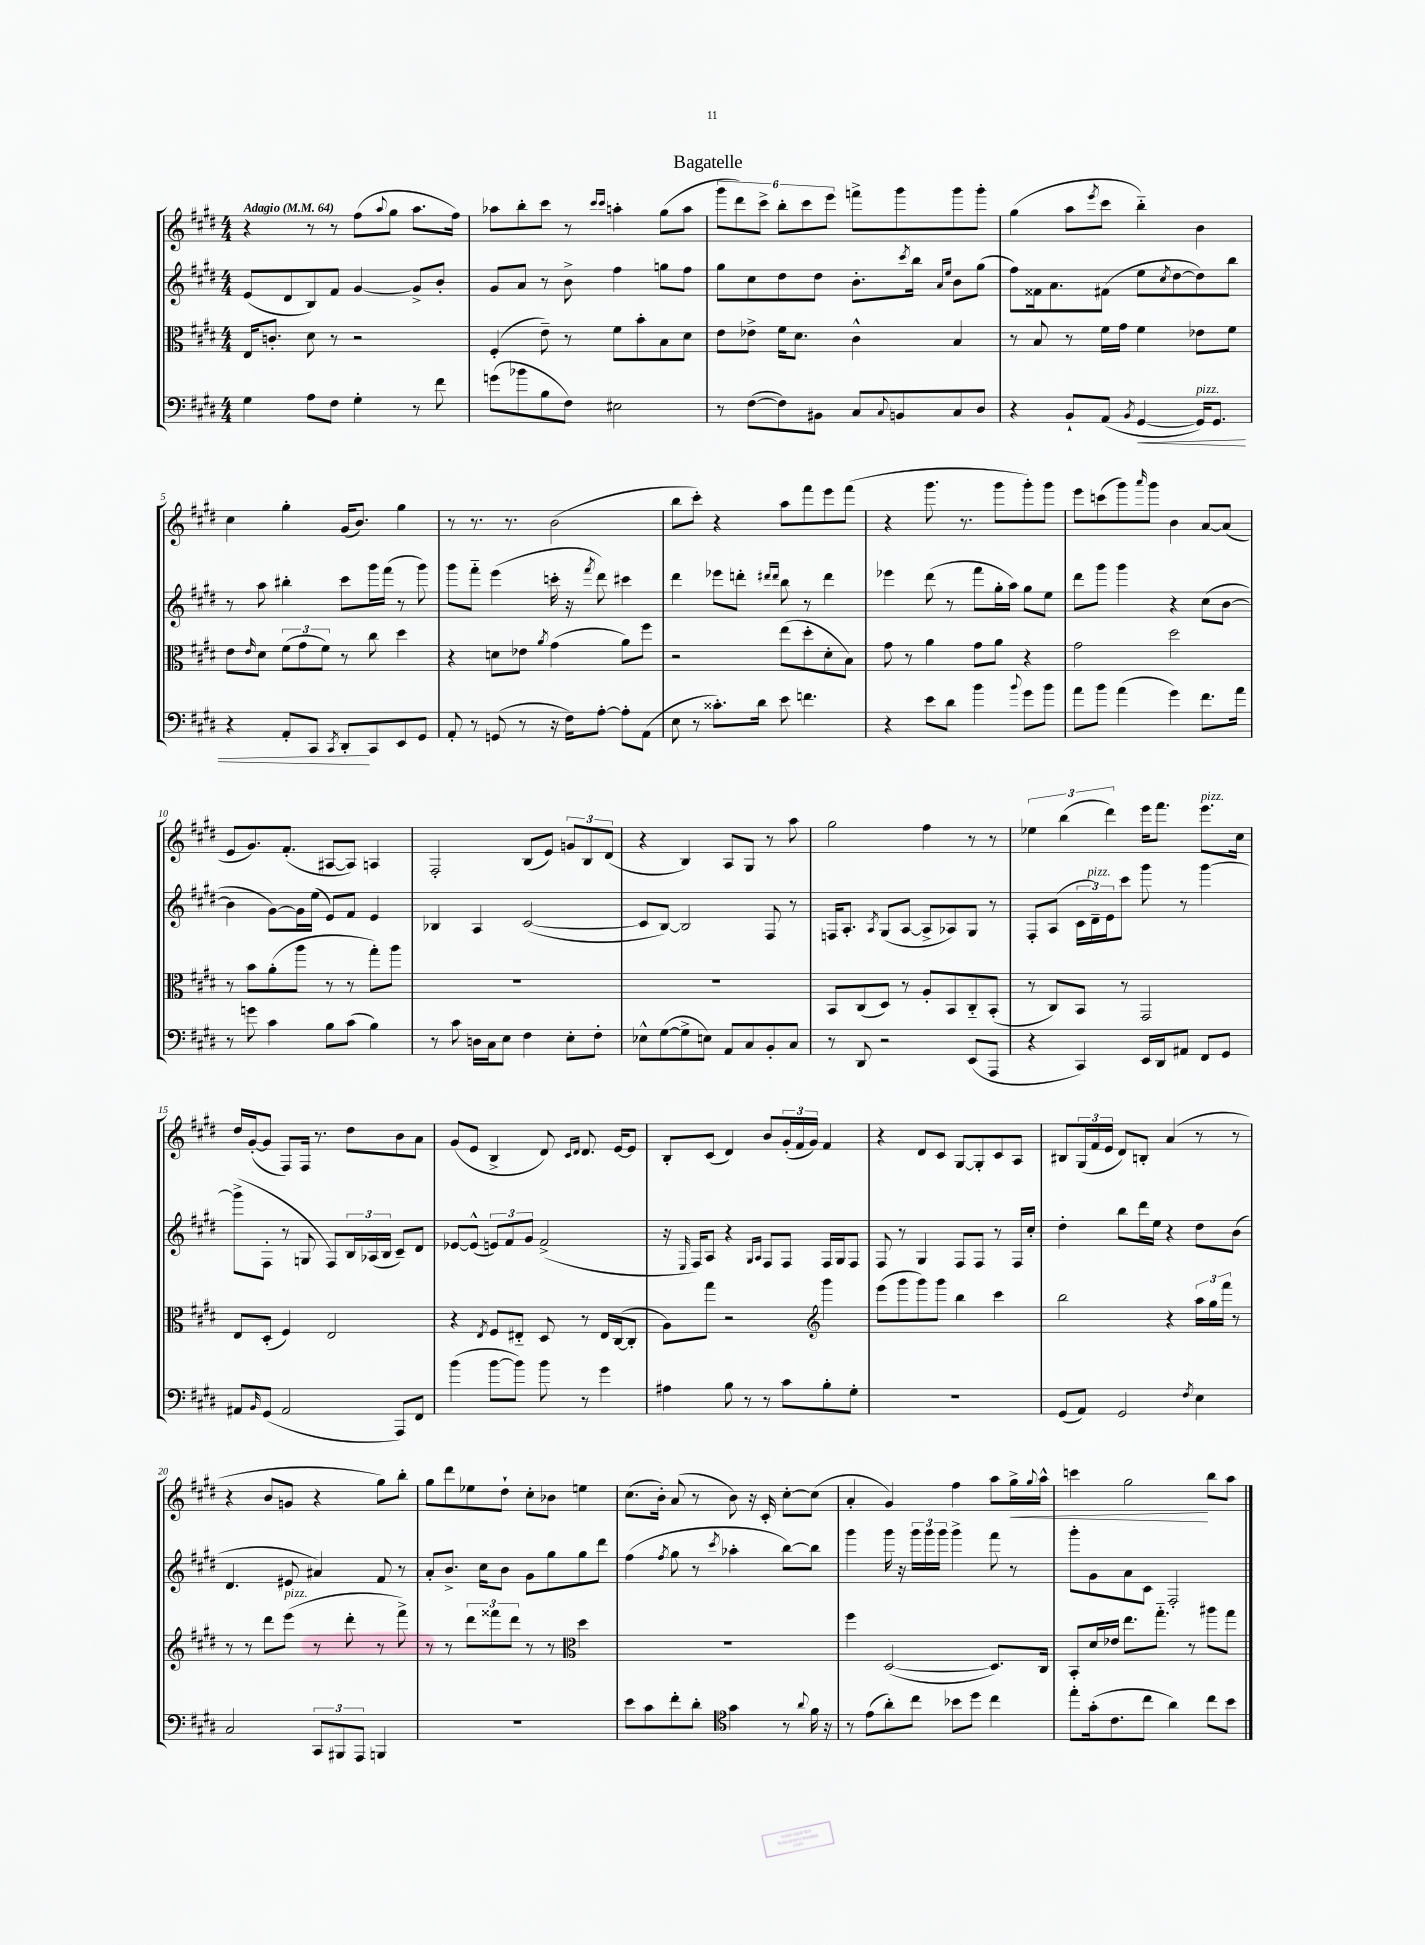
\header { title = "Bagatelle" }
<<
\new StaffGroup <<
\new Staff = "s0" {
    \clef treble \key e \major \numericTimeSignature \time 4/4 \tempo "Adagio" 4 = 64
    r4 r8 r8 fis''8( \appoggiatura { a''8 } gis''8 a''8. fis''16) |
    aes''8 b''8-. cis'''8 r8 \grace { cis'''16 cis'''16 } a''4-. gis''8( a''8 |
    \tuplet 6/4 { gis'''8 dis'''8) cis'''8-> b''8-. cis'''8 e'''8 } f'''8-> gis'''8 gis'''8 gis'''8-. |
    gis''4( a''8 \acciaccatura { e'''8 } cis'''8 b''4-_) b'4 |
    cis''4 gis''4-. gis'16( b'8.) gis''4 |
    r8 r8. r8. b'2( |
    b''8 cis'''8-.) r4 a''8 fis'''8 e'''8 fis'''8( |
    r4 gis'''8. r8. gis'''8 gis'''8-.) gis'''8 |
    e'''8 c'''8( gis'''8) \grace { a'''16 } gis'''8 b'4 a'8~ a'8( |
    e'8 gis'8.) fis'8.-.( ais8~ ais8) a4 |
    fis2-. b8( e'8) \tuplet 3/2 { g'8 b8 dis'8( } |
    r4 b4) a8 gis8 r8 a''8 |
    gis''2 fis''4 r8 r8 |
    \tuplet 3/2 { ees''4 b''4( dis'''4) } e'''16 fis'''8. e'''8.^\markup { \italic "pizz." } cis''16 |
    dis''16 gis'16~-.( gis'8 fis8) fis16 r8. dis''8 b'8 a'8 |
    gis'8( e'8 b4-> dis'8) \grace { cis'16 dis'16 } dis'8. e'16~ e'8 |
    b8-. cis'8( dis'4) b'8 \tuplet 3/2 { gis'16-.( fis'16 gis'16) } fis'4 |
    r4 dis'8 cis'8 gis8~ gis8-. cis'8 a8 |
    bis8 \tuplet 3/2 { gis16( fis'16 e'16 } dis'8) b8-. a'4( r8 r8 |
    r4 b'8 g'8 r4 gis''8) b''8-. |
    gis''8 dis'''8 ees''8 dis''8-! cis''8-. bes'8 e''4 |
    cis''8.( b'16-.) a'8( r8 b'8) r16 cis'16-. cis''8~-. cis''8( |
    a'4-. gis'4) fis''4 a''8 gis''16->\< \appoggiatura { gis''8 } a''16-^ |
    c'''4 gis''2\! b''8 a''8 \bar "|." |
}
\new Staff = "s1" {
    \clef treble \key e \major \numericTimeSignature \time 4/4
    e'8( dis'8 b8) fis'8 gis'4~ gis'8-> b'8-. |
    gis'8 a'8 r8 b'8-> fis''4 g''8 fis''8 |
    gis''8 cis''8 dis''8 dis''8 b'8.-. \acciaccatura { cis'''8 } b''16 \grace { a'16 e''16 } b'8 gis''8( |
    fis''8) fisis'16 a'8. fis'8( e''8 \acciaccatura { cis''8 } dis''8~ dis''8) b''8 |
    r8 a''8 bis''4-. cis'''8 gis'''16 fis'''16( r8 gis'''8) |
    gis'''8 fis'''8-_ e'''4( c'''16-. r16 \acciaccatura { fis'''8 } dis'''8) cis'''4 |
    dis'''4 ees'''8 d'''8-. \grace { dis'''16 dis'''16 } b''8 r8 dis'''4 |
    ees'''4 dis'''8( r8 fis'''8 gis''16-. a''16) gis''8 e''8 |
    dis'''8 gis'''8 gis'''4 r4 cis''8( b'8~ |
    b'4 gis'8~) gis'16 e''16( e'8) fis'8 e'4 |
    bes4 a4 cis'2~( |
    cis'8 b8~) b2 fis8 r8 |
    f16 a8.-. \acciaccatura { a8 } gis8( a8~ a8-> aes8) gis8 r8 |
    fis8-. a8( \tuplet 3/2 { cis'16 dis'16--^\markup { \italic "pizz." }) e'16 } cis'''8 gis'''8 r8 gis'''4~ |
    gis'''8->( fis8-. r8 g8 fis8) \tuplet 3/2 { b16 aes16( b16 } cis'8--) dis'8 |
    ees'8~ ees'8-^( \tuplet 3/2 { e'8) fis'8 gis'8 } fis'2->( |
    r16 \grace { e16 } fis16) a8 r4 \grace { gis16 a16 } fis8 fis8 fis16 gis16 fis8 |
    fis8 r8 gis4 fis8 fis8 r8 fis16 cis''16-. |
    dis''4-. b''8 dis'''16 e''16 r4 dis''8 b'8( |
    dis'4. eis'8 ais'4) fis'8 r8 |
    a'8-. b'8.-> cis''16 b'8 gis'8 gis''8 gis''8 dis'''8 |
    fis''4( \acciaccatura { fis''8 } gis''8 r8 \acciaccatura { cis'''8 } aes''4-. b''8~) b''8 |
    gis'''4 gis'''16 r16 \tuplet 3/2 { gis'''16 gis'''16 gis'''16 } gis'''4-> fis'''8 r8 |
    gis'''8-. gis'8 a'8 cis'8 fis2-. \bar "|." |
}
\new Staff = "s2" {
    \clef alto \key e \major \numericTimeSignature \time 4/4
    e16 c'8.-. dis'8 r8 r2 |
    fis4-.( e'8--) r8 fis'8 b'8-. b8 dis'8 |
    e'8 ees'8-> fis'16 dis'8. cis'4-^ b4 |
    r8 b8 r8 fis'16 gis'16 fis'4 ees'8 fis'8 |
    e'8 \grace { e'16 } dis'8 \tuplet 3/2 { fis'8( gis'8 fis'8) } r8 cis''8 dis''4 |
    r4 d'8 ees'8 \acciaccatura { a'8 } gis'4( a'8) fis''8 |
    r2 e''8( dis''8-. dis'8-. b8) |
    gis'8 r8 a'4 gis'8 a'8 r4 |
    gis'2 dis''2 |
    r8 b'8 a'8-.( a''8 r8 r8 gis''8-.) a''8 |
    R1 |
    R1 |
    b,8 cis8( dis8) r8 a8-. b,8 cis8-_ b,8-.( |
    r8 cis8) b,8 r8 gis,2 |
    e8 dis8-.( fis4) e2 |
    r4 \acciaccatura { e8 } fis8 eis8-_ dis8 r8 eis16 cis16~( cis8-. |
    a8) gis''8 r2 \clef treble gis'''4 |
    e'''8( gis'''8 gis'''8) gis'''8 b''4 cis'''4 |
    b''2 r4 \tuplet 3/2 { a''16 gis''16 fis'''16 } r8 |
    r8 r8 dis'''8 e'''8^\markup { \italic "pizz." }( r8 dis'''8-. r8 fis'''8->) |
    r8 r8 \tuplet 3/2 { dis'''8 fisis'''8 dis'''8 } r8 r8 \clef alto dis''4 |
    R1 |
    fis''4 dis2~( dis8.) cis16 |
    b,8-. dis'16 ees'16 e''8. gis''8.-_ r8 ais''8 gis''8 \bar "|." |
}
\new Staff = "s3" {
    \clef bass \key e \major \numericTimeSignature \time 4/4
    gis4 a8 fis8 gis4-. r8 fis'8 |
    g'8( bes'8 b8 fis8) eis2 |
    r8 fis8~( fis8) bis,8 cis8 \appoggiatura { cis8 } b,8 cis8 dis8 |
    r4 b,8-! a,8( \acciaccatura { b,8 } gis,4~\< gis,16^\markup { \italic "pizz." }) gis,8. |
    r4 a,8-. cis,8 \acciaccatura { cis,8 } dis,8-.\! cis,8 e,8 gis,8 |
    a,8-. r8 g,8( r8 r16 fis16) a8~-. a8-. a,8( |
    e8 r8 cisis'8.-.) dis'16 e'8 f'4. |
    r4 e'8 dis'8 b'4 \appoggiatura { b'8 } gis'8 b'8 |
    a'8 b'8 a'4( gis'4) fis'8. a'16 |
    r8 g'8 cis'4 b8 cis'8( b4) |
    r8 cis'8 d16 cis16 e8 fis4 e8-. fis8-. |
    ees8-^ gis8~( gis8-> e8) a,8 cis8 b,8-. cis8 |
    r8 dis,8 r2 e,8( a,,8 |
    r4 cis,4) e,16 dis,16 ais,8 fis,8 gis,8 |
    ais,8 \grace { b,16 } gis,8( ais,2 a,,8) fis,8 |
    b'4( b'8~ b'8) b'8 r8 gis'4 |
    ais4 b8 r8 r8 cis'8 b8-. gis8-. |
    R1 |
    gis,8( a,8) gis,2 \acciaccatura { fis8 } e4 |
    cis2 \tuplet 3/2 { cis,8 bis,,8 a,,8 } b,,4 |
    R1 |
    e'8 cis'8 fis'8-. dis'8-. \clef tenor gis'4 r8 \appoggiatura { a'8 } fis'16 r16 |
    r8 e'8( a'8-.) cis''8 bes'8 dis''8 cis''4 |
    e''8-. gis'16-.( cis'8. cis''8 a'4) cis''8 b'8 \bar "|." |
}
>>
>>
